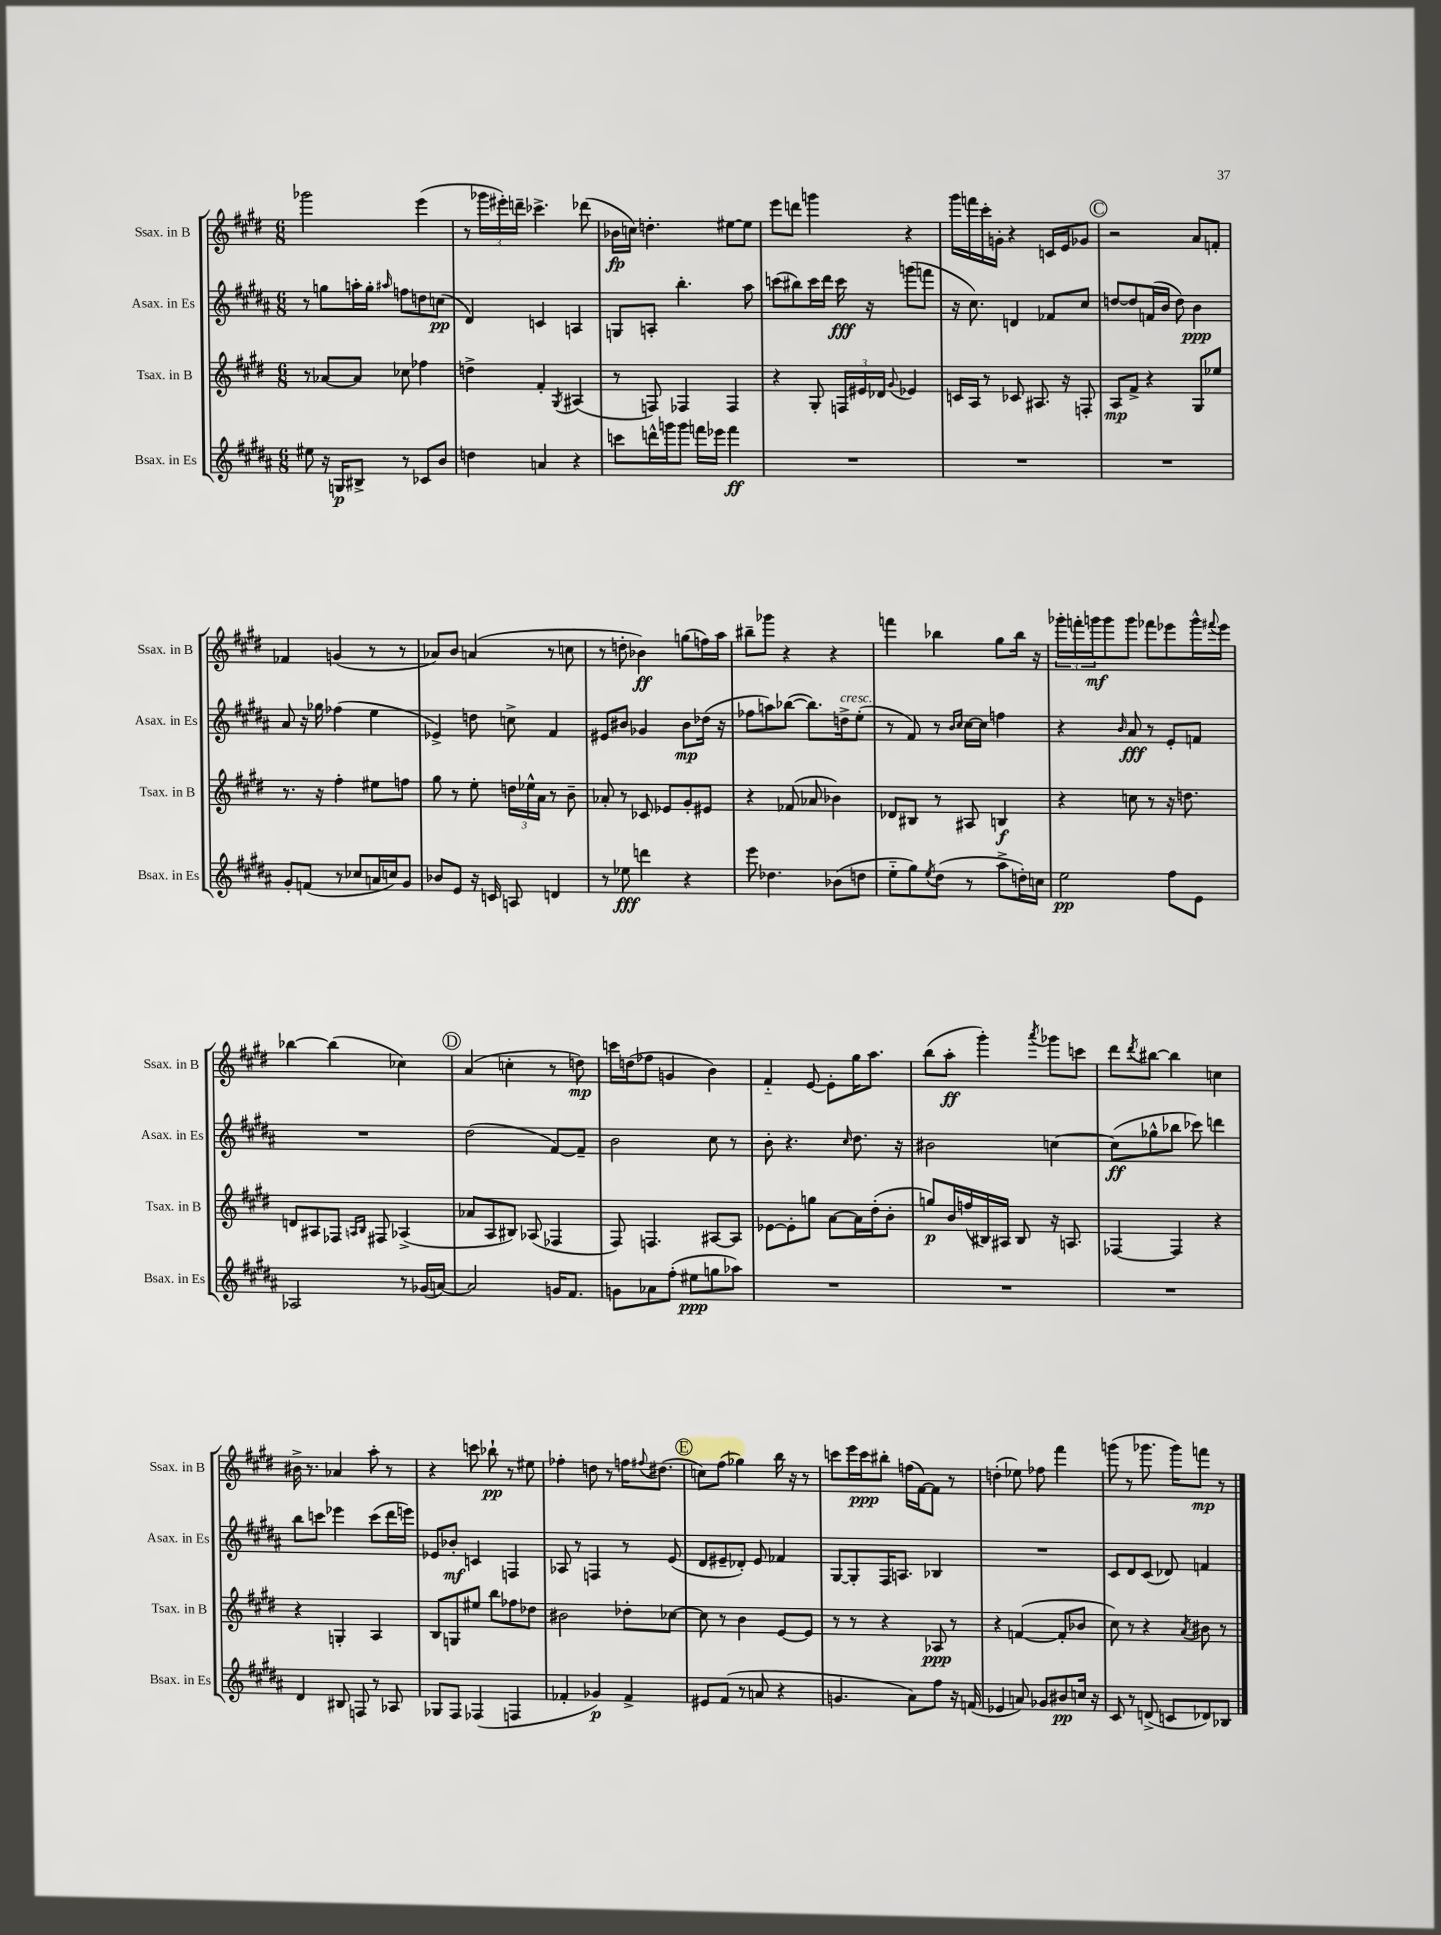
<<
\new StaffGroup <<
\new Staff = "s0" \with { instrumentName = "Ssax. in B" shortInstrumentName = "Ssax. in B" } {
    \clef treble \key e \major \numericTimeSignature \time 6/8
    ges'''2 e'''4( |
    r8 \tuplet 3/2 { ges'''16 eis'''16-.) d'''16-- } ces'''4.-> des'''8( |
    bes'16\fp c''16) d''4.-. eis''8~ eis''8 |
    e'''8 d'''8 g'''4 r4 |
    gis'''16 f'''16 cis'''16-. g'16-. r4 c'16 e'16 ges'8 |
    \mark \markup { \circle "C" } r2 a'8 f'8-. |
    fes'4 g'4( r8 r8 |
    aes'8) b'8 a'4( r8 c''8 |
    r8 d''8-. bes'4\ff) g''8( f''16) a''16 |
    bis''8-- ges'''8 r4 r4 |
    f'''4 bes''4 gis''8 bes''16 r16 |
    \tuplet 3/2 { ges'''16-. f'''16-. g'''16\mf } g'''8 g'''8 fes'''8 ees'''8 g'''16-^ \appoggiatura { fis'''8 } ees'''16 |
    bes''4~ bes''4( ces''4) |
    \mark \markup { \circle "D" } a'4( c''4-. r8 d''8\mp) |
    c'''16 d''16( fes''8 g'4 b'4) |
    fis'4-_ e'8~ e'8-. gis''16 a''8. |
    b''8( a''8-.\ff gis'''4-.) \acciaccatura { a'''8 } ges'''8 c'''8 |
    dis'''8 \acciaccatura { dis'''8 } bis''8~ bis''4 c''4 |
    bis'16-> r8. aes'4 a''8-. r8 |
    r4 c'''8 bes''8-!\pp r8 eis''8 |
    fes''4-. d''8 r8 f''16 \appoggiatura { fis''8 } dis''8.( |
    \mark \markup { \circle "E" } c''8) fis''8( ges''4) b''16 r16 r8 |
    c'''8 e'''16 c'''16\ppp bis''8-. f''16( fis'16~) fis'8 r8 |
    d''4-.( ees''8) fes''8 fis'''4 |
    g'''8( r8 ges'''8. ges'''16) f'''8\mp r8 \bar "|." |
}
\new Staff = "s1" \with { instrumentName = "Asax. in Es" shortInstrumentName = "Asax. in Es" } {
    \clef treble \key b \major \numericTimeSignature \time 6/8
    r8 g''8 a''16-. g''16-. \grace { ais''16 } f''8 d''8 c''8\pp( |
    dis'4) c'4 a4 |
    g8 a8-. b''4.-. ais''8 |
    c'''8( bis''8) c'''16 dis'''16 c'''16\fff r16 g'''8( f'''8 |
    r16 cis''8.) d'4 fes'8 cis''8 |
    \mark \markup { \circle "C" } d''8~ d''8 f'16( b'16 d''8) b'4\ppp |
    ais'8 r16 ges''16 fes''4( e''4 |
    ees'4->) d''8 c''8-> fis'4 |
    eis'8 bis'8 ges'4 bis'8\mp des''16( r16 |
    fes''8 a''8) bes''8~( bes''8.) d''16->^\markup { \italic "cresc." } e''8-.( |
    r8 fis'8) r8 \grace { b'16 cis''16 } cis''16~ cis''16 f''4 |
    r4 \grace { b'16 } ais'8\fff r8 e'8-. f'8 |
    R2. |
    \mark \markup { \circle "D" } dis''2( fis'8~) fis'8-- |
    b'2 cis''8 r8 |
    b'8-. r4. \grace { cis''16 } dis''8. r16 |
    bis'2 c''4~ |
    c''8\ff( ges''8-^ bes''8 ces'''8) d'''4 |
    b''8 c'''8 ees'''4 c'''8( dis'''16 e'''16) |
    ees'8 bes'8-.\mf c'4 f4 |
    aes8 r8 f4 r8 e'8( |
    \mark \markup { \circle "E" } dis'8 eis'8-- des'8-.) eis'8 fes'4 |
    gis8~ gis8-. fis16 a8. bes4 |
    R2. |
    cis'8 dis'8 cis'8( des'8) f'4 \bar "|." |
}
\new Staff = "s2" \with { instrumentName = "Tsax. in B" shortInstrumentName = "Tsax. in B" } {
    \clef treble \key e \major \numericTimeSignature \time 6/8
    r8 aes'8~ aes'8 ces''8 fes''4 |
    d''4-> fis'4-. \acciaccatura { gis8 } ais4( |
    r8 f8) fes4 fes4 |
    r4 gis8-. \tuplet 3/2 { f16 eis'16 des'16 } \appoggiatura { gis'8 } ees'4 |
    c'16 a16 r8 ces'8 ais8. r16 f8-. |
    \mark \markup { \circle "C" } a8\mp fis'8-> r4 gis8 ees''8 |
    r8. r16 fis''4-. eis''8 f''8 |
    gis''8 r8 e''8-. \tuplet 3/2 { d''16 ees''16-^ a'16 } r8 b'8-- |
    aes'8-. r8 ces'8 ees'8 gis'8-. eis'8 |
    r4 fes'8( aes'8 bes'4) |
    des'8 bis8 r8 ais8 b4\f |
    r4 c''8 r8 r16 d''8. |
    d'8 ais8 fes8 \grace { a16 b16 } fis8 aes4->( |
    \mark \markup { \circle "D" } aes'8 a8 bis8) aes8( fes4 |
    fis8) f4. ais8~ ais8 |
    ees'8~ ees'8-. g''8 a'8~ a'16 dis''16-.( b'8-. |
    g''8\p) b'16 f''16( bis16) ais16 bis8 r16 a8. |
    fes4~ fes4 r4 |
    r4 g4-. a4 |
    b8 g8 eis''8 b''8 fes''8 des''8 |
    bis'2 des''8-. ces''8~ |
    \mark \markup { \circle "E" } ces''8 r8 b'4 e'8~ e'8 |
    r8 r8 r4 aes8\ppp r8 |
    r4 f'4~( f'8-. bes'8 |
    cis''8) r8 r4 \acciaccatura { a'8 } bis'8 r8 \bar "|." |
}
\new Staff = "s3" \with { instrumentName = "Bsax. in Es" shortInstrumentName = "Bsax. in Es" } {
    \clef treble \key b \major \numericTimeSignature \time 6/8
    eis''8 r16 g16\p bis8-> r8 ces'8 b'8 |
    d''4 a'4 r4 |
    c'''8 d'''16-^ g'''16 g'''8 f'''16 ees'''16 f'''4\ff |
    R2. |
    R2. |
    \mark \markup { \circle "C" } R2. |
    gis'8-. f'8( r8 ces''8 a'16 c''16) gis'8 |
    bes'8 e'8 r16 c'16 a8 d'4 |
    r8 ees''8\fff d'''4 r4 |
    e'''8 des''4. bes'8( d''8 |
    e''8-_ gis''8) \acciaccatura { e''8 } dis''8( r8 ais''8-> d''16-.) c''16 |
    e''2\pp fis''8 e'8 |
    aes2 r8 ges'16( a'16~) |
    \mark \markup { \circle "D" } a'2 g'16 fis'8. |
    g'8 aes'8 fis''8-.( eis''8\ppp g''8 aes''8) |
    R2. |
    R2. |
    R2. |
    dis'4 bis8 f8 r8 aes8 |
    ges8 fis8 fes4( f4 |
    fes'4-. ges'4\p) fes'4-> |
    \mark \markup { \circle "E" } eis'8 fis'8( r8 a'8 r4 |
    g'4. ais'8) fis''8 r16 f'16( |
    ees'4 a'8) ges'8 bis'8\pp c''16 r16 |
    cis'8 r8 d'8->( c'8 des'8) bes8 \bar "|." |
}
>>
>>
\layout { \context { \Score \remove "Bar_number_engraver" } }
